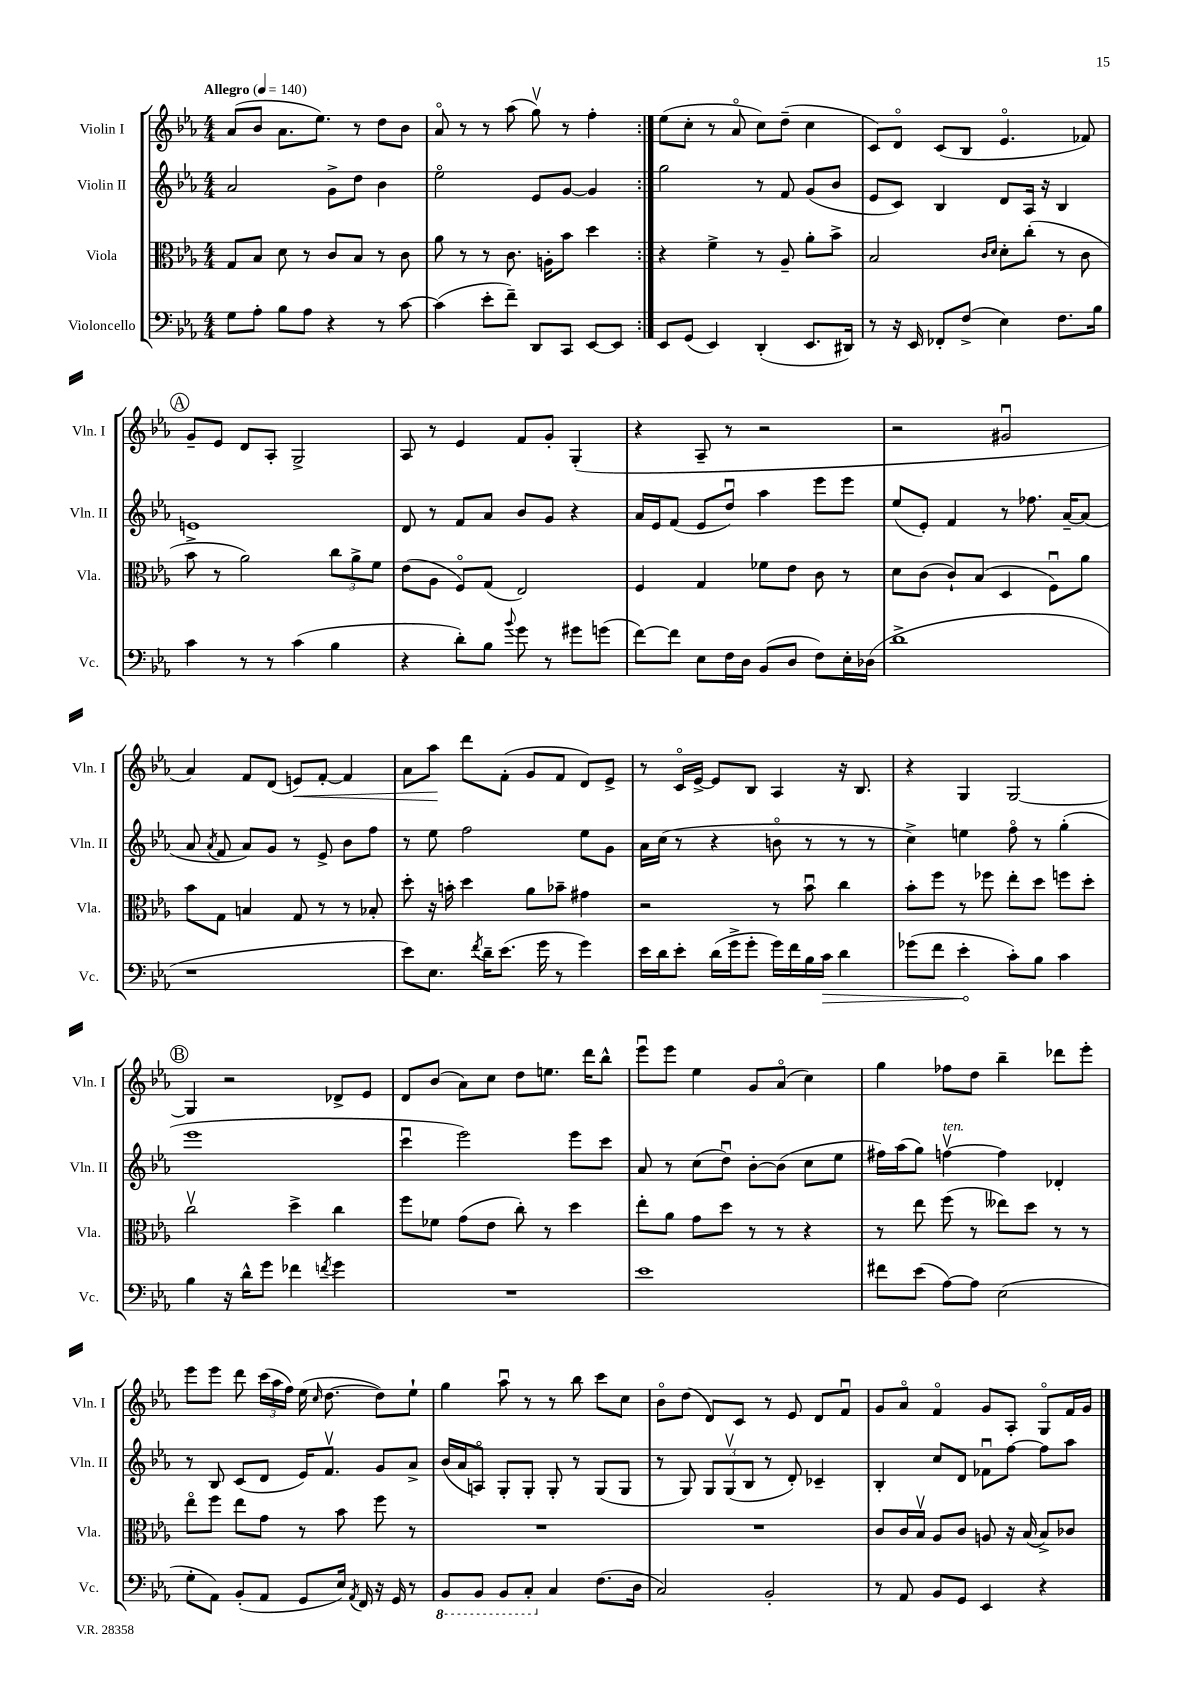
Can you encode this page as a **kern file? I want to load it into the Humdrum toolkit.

**kern	**kern	**kern	**kern
*staff4	*staff3	*staff2	*staff1
*clefF4	*clefC3	*clefG2	*clefG2
*k[b-e-a-]	*k[b-e-a-]	*k[b-e-a-]	*k[b-e-a-]
*M4/4	*M4/4	*M4/4	*M4/4
*MM140	*MM140	*MM140	*MM140
8G\L	8G/L	2a-/	(8a-/L
8A-'\J	8B-/J	.	8b-/J
8B-\L	8d\	.	8.a-\L
8A-\J	8r	.	.
.	.	.	8.ee-\J)
4r	8c/L	8g^\L	.
.	8B-/J	8dd\J	8r
8r	8r	4b-\	8dd\L
[8c\	8c\	.	8b-\J
=	=	=	=
(4c\]	8a-\	2ee-o\	8a-o/
.	8r	.	8r
8e-'\L	8r	.	8r
8f~\J)	8.c\	.	(8aa-\
8DD/L	.	8e-/L	8ggv\)
.	16A'\LK	.	.
8CC/J	8b-\J	[8g/J	8r
[8EE-/L	4dd\	4g/]	4ff'\
8EE-/]J	.	.	.
=:|!	=:|!	=:|!	=:|!
8EE-/L	4r	2gg\	(8ee-\L
(8GG/J	.	.	8cc'\J
4EE-/)	4f^\	.	8r
.	.	.	8a-o/
(4DD'/	8r	8r	8cc\L)
.	8A-~/	8f/	(8dd~\J
8.EE-/L	8a-'\L	(8g/L	4cc\
.	8b-^\J	8b-/J	.
16DD#/Jk)	.	.	.
=	=	=	=
8r	2B-/	8e-/L	8c/L)
16r	.	8c/J)	8do/J
16EE-/	.	.	.
8FF-'/L	.	4B-/	(8c/L
(8F^/J	.	.	8B-/J
.	16qqc/LL	.	.
.	16qqd/JJ	.	.
4E-\)	8d'\L	8d/L	4.e-o/
.	(8cc'\J	16A-/Jk	.
.	.	16r	.
8.F\L	8r	4B-/	.
.	8c\	.	8f-/)
16B-\Jk	.	.	.
=	=	=	=
4c\	8b-^\	1e	8g~/L
.	8r	.	8e-/J
8r	2a-\)	.	8d/L
8r	.	.	8A-'/J
(4c\	.	.	2G^/
4B-\	12cc\L	.	.
.	12a-^\	.	.
.	12f\J	.	.
=	=	=	=
4r	(8e-\L	8d/	8A-/
.	8A-\J	8r	8r
8d'\L)	8Fo/L)	8f/L	4e-/
8B-\J	(8G/J	8a-/J	.
8qqb-/	.	.	.
8g\	2E-/)	8b-/L	8f/L
8r	.	8g/J	8g'/J
8g#\L	.	4r	(4G'/
(8g\J	.	.	.
=	=	=	=
[8f\L)	4F/	16a-/LL	4r
.	.	16e-/J	.
8f\]J	.	(8f/J	.
8E-\L	4G/	8e-/L	8A-~/
16F\L	.	8ddu/J)	8r
16D\JJ	.	.	.
(8BB-/L	8f-\L	4aa-\	2r
8D/J	8e-\J	.	.
8F\L)	8c\	8eee-\L	.
16E-'\L	8r	8eee-\J	.
(16D-\JJ	.	.	.
=	=	=	=
1d^	8d\L	(8ee-/L	2r
.	(8c\J	8e-'/J)	.
.	8c`/L)	4f/	.
.	(8B-/J	.	.
.	4D/	8r	2g#u/
.	.	8.ff-\	.
.	8Fu\L)	.	.
.	.	[16a-~/LK	.
.	8a-\J	(8a-/]J	.
=	=	=	=
1r	8b-\L	8a-/	4a-/)
.	.	8qa-/	.
.	8G\J	8f/	.
.	4B/	8a-/L)	8f/L
.	.	8g/J	(8d/J
.	8G/	8r	8e/L)
.	8r	8e-^/	[8f'/J
.	8r	8b-\L	4f/]
.	8B-'/	8ff\J	.
=	=	=	=
8e-\L)	8dd'\	8r	8a-\L
8.E-\J	16r	8ee-\	8aa-\J
.	16b'\	.	.
.	4dd\	2ff\	8ddd\L
8qf/	.	.	.
16d~\LK	.	.	.
(8.e-\J	.	.	(8f'\J
.	8a-\L	.	8g/L
16g\	.	.	.
8r	8b-~\J	.	8f/J
4g\)	4g#\	8ee-\L	8d/L)
.	.	8g\J	8e-^/J
=	=	=	=
16e-\LL	2r	16a-\LL	8r
16d\J	.	(16cc\JJ	.
8e-'\J	.	8r	16co/LL
.	.	.	[16e-^/JJ
(16d\LL	.	4r	8e-/]L
16g^\J	.	.	.
8g'\J	.	.	8B-/J
16g\LL)	8r	8bo\	4A-/
16f\	.	.	.
16B-\	8b-u\	8r	.
16c\JJ	.	.	.
4d\	4cc\	8r	16r
.	.	.	8.B-/
.	.	8r	.
=	=	=	=
(8g-\L	8b-'\L	4cc^\)	4r
8f\J	8ff\J	.	.
4e-'\	8r	4ee\	4G/
.	8ff-\	.	.
8c'\L)	8ee-'\L	8ffo\	[2G/
8B-\J	8dd\J	8r	.
4c\	8ff\L	(4gg'\	.
.	8dd'\J	.	.
=	=	=	=
4B-\	2ccv\	1eee-	4G/]
16r	.	.	2r
16d^^\LK	.	.	.
8g\J	.	.	.
4f-\	4dd^\	.	.
8qf/	.	.	.
4g\	4cc\	.	8d-^/L
.	.	.	8e-/J
=	=	=	=
1r	8ff\L	4cccu\	8d/L
.	8f-\J	.	(8b-/J
.	(8g\L	2eee-\)	8a-\L)
.	8e-\J	.	8cc\J
.	8cc'\)	.	8dd\L
.	8r	.	8.ee\J
.	4dd\	8eee-\L	.
.	.	.	16ddd\LK
.	.	8ccc\J	8bb-^^\J
=	=	=	=
1e-	8ee-'\L	8a-/	8eee-u\L
.	8a-\J	8r	8eee-\J
.	8g\L	(8cc\L	4ee-\
.	8dd\J	8ddu\J)	.
.	8r	[8b-'\L	8g/L
.	8r	(8b-\]J	(8a-o/J
.	4r	8cc\L	4cc\)
.	.	8ee-\J	.
=	=	=	=
8f#\L	8r	16ff#\LL)	4gg\
.	.	(16aa-\J	.
(8e-\J	8ee-\	8gg\J)	.
[8A-\L)	(8ff\	[4ffv\	8ff-\L
8A-\]J	8r	.	8dd\J
(2E-\	8ee--\L)	4ff\]	4bb-~\
.	8dd\J	.	.
.	8r	4d-'/	8ddd-\L
.	8r	.	8eee-'\J
=	=	=	=
8G'\L	8ee-o\L	8r	8eee-\L
8AA-\J)	8ff\J	8B-/	8eee-\J
(8BB-'/L	8ee-\L	(8c/L	8ddd\
8AA-/J	8g\J	8d/J	(24ccc\LL
.	.	.	24aa-\
.	.	.	24ff\JJ)
8GG/L	8r	16e-/LK)	(16ee-\
.	.	.	16qqcc/
.	.	8.fv/J	[8.dd\
16E-/Jk)	8b-\	.	.
8qAA-/	.	.	.
16FF/	.	.	.
16r	8ff\	8g/L	8dd\]L)
16GG/	.	.	.
8r	8r	8a-^/J	8ee-`\J
=	=	=	=
8BBB-/L	1r	(16b-/LL	4gg\
.	.	16a-/J	.
8BBB-/J	.	8Ao/J)	.
8BBB-/L	.	8G'/L	8aa-u\
8CC'/J	.	8G'/J	8r
4C/	.	8G'/	8r
.	.	8r	8bb-\
(8.F\L	.	(8G/L	8ccc\L
.	.	8G/J	8cc\J
16D\Jk	.	.	.
=	=	=	=
2C/)	1r	8r	8b-o\L
.	.	8G/)	(8dd\J
.	.	12G/L	8d/L)
.	.	(12Gv/	.
.	.	.	8c/J
.	.	12B-/J	.
2BB-'/	.	8r	8r
.	.	8d'/)	8e-/
.	.	4c-~/	8d/L
.	.	.	8fu/J
=	=	=	=
8r	8c/L	4B-'/	8g/L
8AA-/	16c/L	.	8a-o/J
.	16B-v/JJ	.	.
8BB-/L	8A-/L	8cc/L	4fo/
8GG/J	8c/J	8d/J	.
4EE-/	8A/	8f-u\L	8g/L
.	16r	[8ff\J	8A-'/J
.	(16B-/	.	.
4r	8B-^/L)	8ff\]L	8Go/L
.	8c-/J	8aa-\J	16f/L
.	.	.	16g/JJ
==	==	==	==
*-	*-	*-	*-
